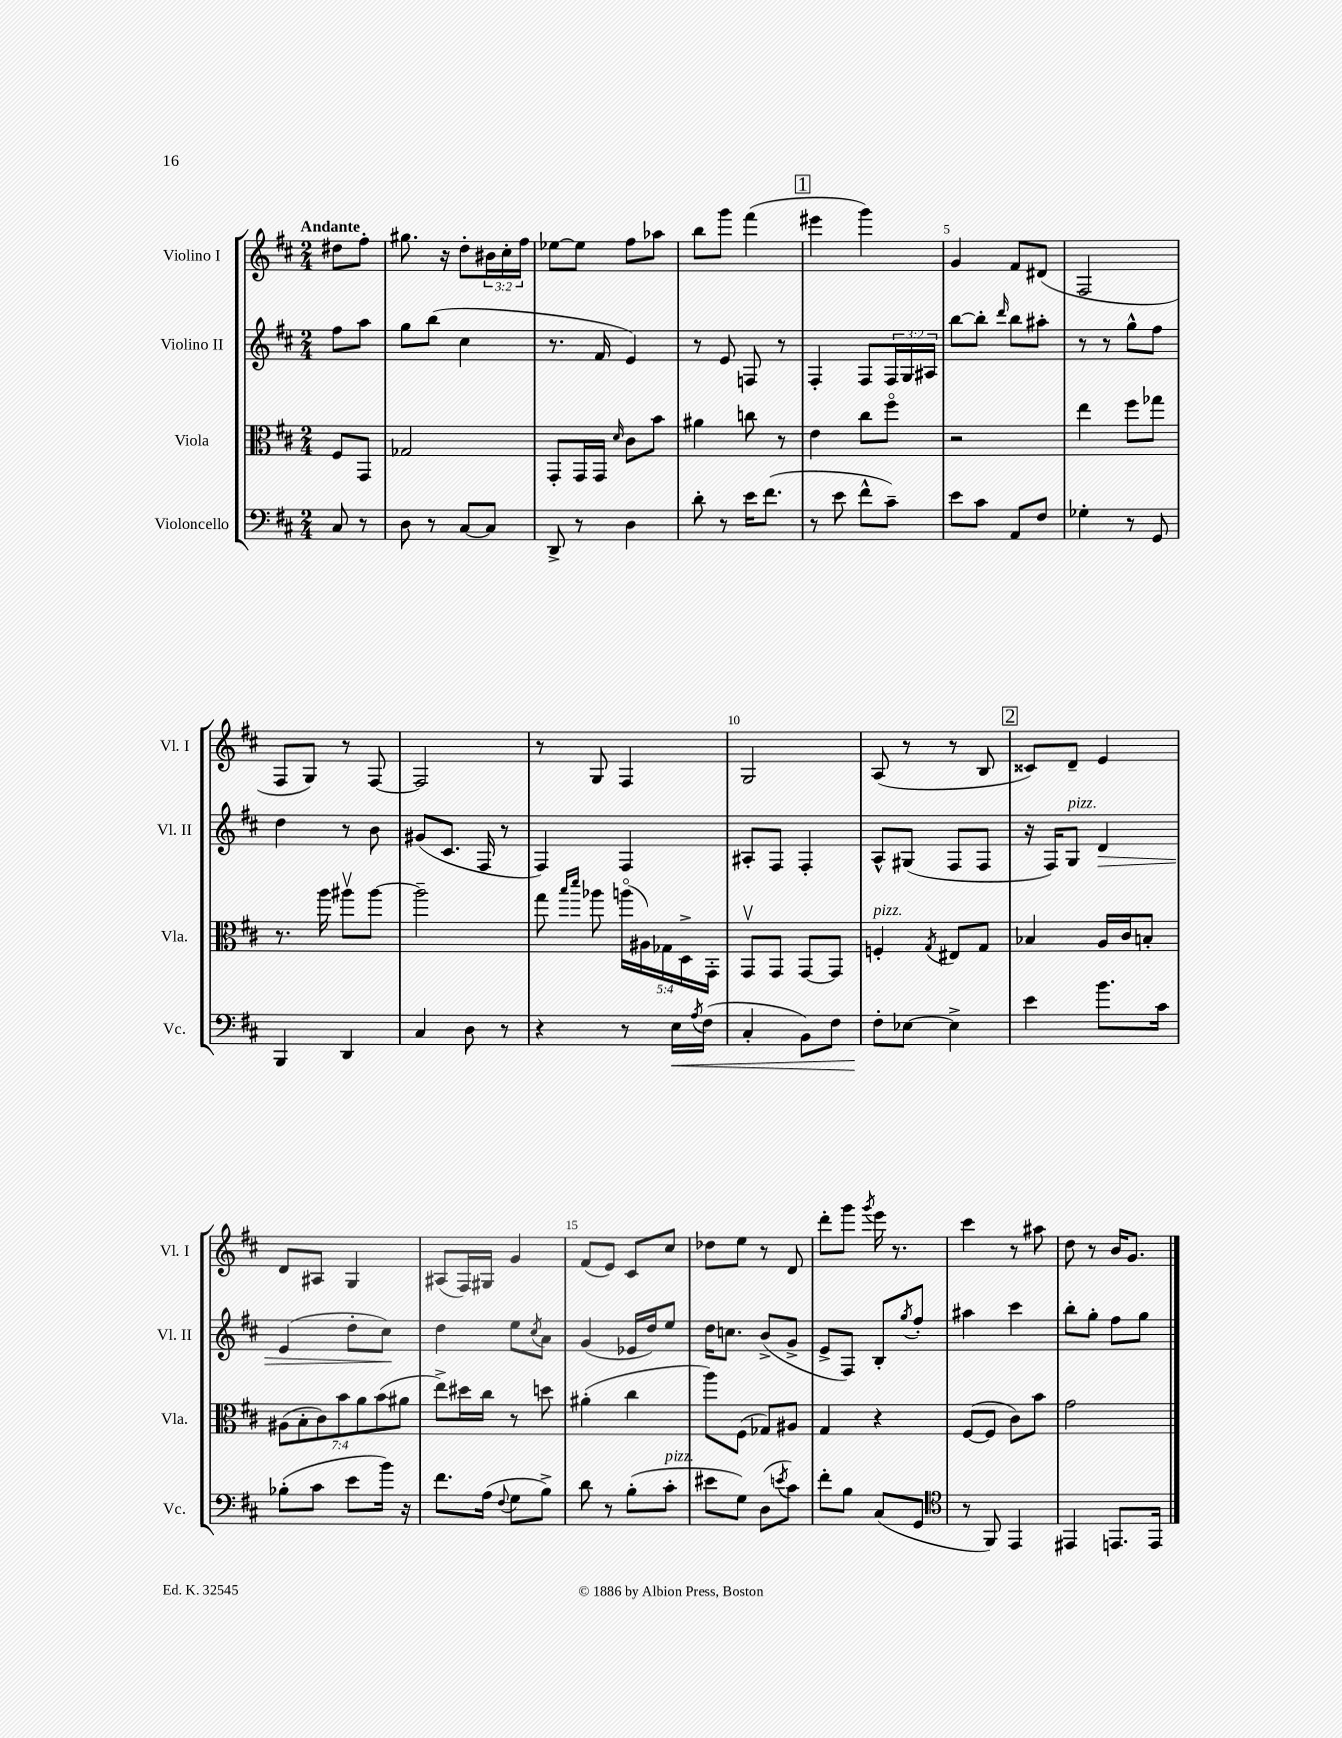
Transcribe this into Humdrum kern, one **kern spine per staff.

**kern	**kern	**kern	**kern
*staff4	*staff3	*staff2	*staff1
*clefF4	*clefC3	*clefG2	*clefG2
*k[f#c#]	*k[f#c#]	*k[f#c#]	*k[f#c#]
*M2/4	*M2/4	*M2/4	*M2/4
8C#/	8F#/L	8ff#\L	8dd#\L
8r	8GG/J	8aa\J	8ff#'\J
=	=	=	=
8D\	2G-/	8gg\L	8.gg#\
8r	.	(8bb\J	.
.	.	.	16r
[8C#/L	.	4cc#\	8dd'\L
8C#/]J	.	.	24b#\L
.	.	.	24cc#'\
.	.	.	24ff#\JJ
=	=	=	=
8DD^/	8GG'/L	8.r	[8ee-\L
8r	16GG/L	.	8ee-\]J
.	16GG/JJ	16f#/	.
.	16qqd/	.	.
4D\	8c#\L	4e/)	8ff#\L
.	8b\J	.	8aa-\J
=	=	=	=
8d'\	4a#\	8r	8bb\L
8r	.	8e/	8ggg\J
16e\LK	8cc\	8F/	(4fff#\
(8.f#\J	.	.	.
.	8r	8r	.
=	=	=	=
8r	4e\	4F#'/	4eee#\
8e\	.	.	.
8f#^^\L	8cc#\L	8F#/L	4ggg\)
8c#~\J)	8ff#o\J	24F#/L	.
.	.	24G/	.
.	.	24A#/JJ	.
=	=	=	=
8e\L	2r	[8bb\L	4g/
8c#\J	.	8bb'\]J	.
.	.	16qqddd/	.
8AA/L	.	8bb\L	8f#/L
8F#/J	.	8aa#'\J	(8d#/J
=	=	=	=
4G-'\	4ee\	8r	2F#/
.	.	8r	.
8r	8ff#\L	8gg^^\L	.
8GG/	8gg-\J	8ff#\J	.
=	=	=	=
4BBB/	8.r	4dd\	8F#/L
.	.	.	8G/J)
.	16aa\	.	.
4DD/	8aa#v\L	8r	8r
.	[8aa#\J	8b\	[8F#/
=	=	=	=
4C#/	2aa#~\]	(8g#/L	2F#/]
.	.	8.c#/J	.
8D\	.	.	.
.	.	16F#/	.
8r	.	8r	.
=	=	=	=
4r	8gg\	4F#/)	8r
.	16qqbb/LL	.	.
.	16qqddd/JJ	.	.
.	8aa-\	.	8G/
8r	(20aao\LL	4F#/	4F#/
.	20A#\)	.	.
.	20G-\	.	.
16E\LL	.	.	.
.	20D^\	.	.
8qA/	.	.	.
(16F#\JJ	.	.	.
.	20GG'\JJ	.	.
=	=	=	=
4C#'/	8GGv/L	8A#'/L	2G/
.	8GG/J	8F#/J	.
8BB\L)	[8GG/L	4F#'/	.
8F#\J	8GG/]J	.	.
=	=	=	=
8F#'\L	4F'/	8A^^/L	(8A/
[8E-\J	.	(8G#/J	8r
.	8qG/	.	.
4E-^\]	8E#/L	8F#/L	8r
.	8G/J	8F#/J	8B/
=	=	=	=
4e\	4B-/	16r	8c##/L)
.	.	16F#/LK)	.
.	.	8G/J	8d~/J
8.b\L	16A/LL	4d/	4e/
.	16c#/J	.	.
.	8B'/J	.	.
16c#\Jk	.	.	.
=	=	=	=
(8B-'\L	(14A#\L	(4e/	8d/L
.	14B'\	.	.
8c#\J	.	.	8A#/J
.	14c#\)	.	.
.	14b\	.	.
8e\L	.	8dd'\L	4G/
.	14a\	.	.
.	(14b\	.	.
16b\Jk)	.	8cc#\J)	.
.	14a#\J	.	.
16r	.	.	.
=	=	=	=
8.f#\L	8ee^\L)	4dd\	(8A#/L
.	16dd#\L	.	16F#/L)
(16A\Jk	16cc#\JJ	.	16G#/JJ
8qqF#/	.	.	.
8G\L	8r	8ee\L	4g/
.	.	8qcc#/	.
8B^\J)	8dd\	8a\J	.
=	=	=	=
8d\	(4a#'\	(4g/	(8f#/L
8r	.	.	8e/J)
(8B'\L	4cc#\	16e-/LL	8c#/L
.	.	16dd/J)	.
8c#'\J	.	8ee/J	8cc#/J
=	=	=	=
8e#\L	8aa\L)	16dd\LK	8dd-\L
.	.	8.cc\J	.
8G\J)	(8F#\J	.	8ee\J
(8D\L	8G-/L)	(8b^/L	8r
8qe/	.	.	.
8c#\J)	8A#/J	8g^/J	8d/
=	=	=	=
8f#'\L	4G/	8e^/L	8ddd'\L
8B\J	.	8F#/J)	8ggg\J
.	.	.	8qggg/
(8C#/L	4r	8B'/L	16eee\
.	.	.	8.r
.	.	8qgg/	.
8GG/J	.	8ff#'/J	.
=	=	=	=
*clefC4	*	*	*
8r	([8F#/L	4aa#\	4ccc#\
8FF#/)	8F#/]J	.	.
4EE/	8c#\L)	4ccc#\	8r
.	8b\J	.	8aa#\
=	=	=	=
4EE#/	2g\	8bb'\L	8dd\
.	.	8gg'\J	8r
8.EE/L	.	8ff#\L	16b/LK
.	.	.	8.g/J
.	.	8gg\J	.
16EE/Jk	.	.	.
==	==	==	==
*-	*-	*-	*-
